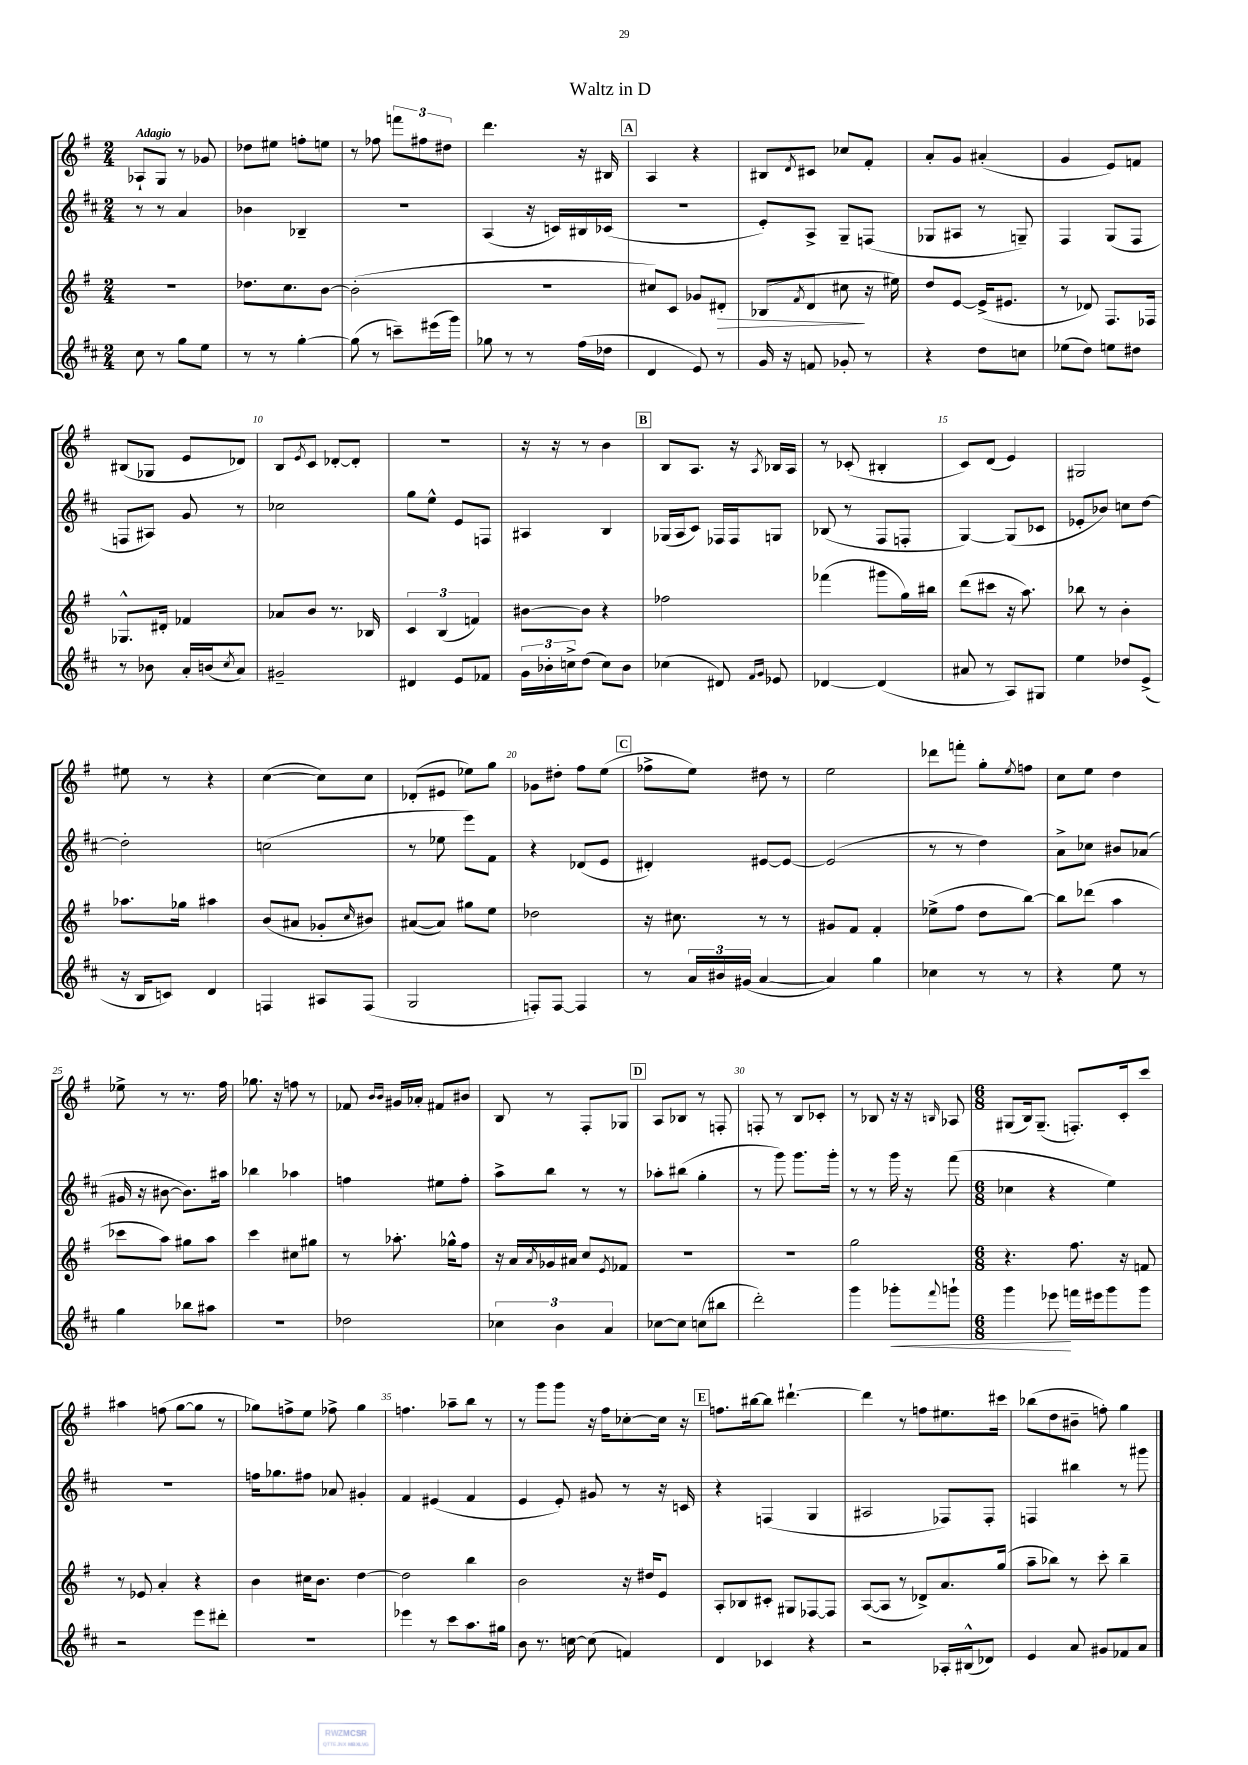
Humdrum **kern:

**kern	**dynam	**kern	**dynam	**kern	**kern
*part4	*part4	*part3	*part3	*part2	*part1
*staff4	*staff4	*staff3	*staff3	*staff2	*staff1
*clefG2	*	*clefG2	*	*clefG2	*clefG2
*k[f#c#]	*	*k[f#]	*	*k[f#c#]	*k[f#]
*M2/4	*	*M2/4	*	*M2/4	*M2/4
=1	=1	=1	=1	=1	=1
!	!	!	!	!	!LO:TX:a:B:t=Adagio
8cc#\	.	2r	.	8r	8A-X`/L
8r	.	.	.	8r	8G/J
8gg\L	.	.	.	4a/	8r
8ee\J	.	.	.	.	8g-X/
=2	=2	=2	=2	=2	=2
8r	.	8.dd-X\L	.	4b-X\	8dd-X\L
8r	.	.	.	.	8ee#X\J
.	.	8.cc\	.	.	.
[4gg'\	.	.	.	4B-X~/	8ffn'\L
.	.	[8b\J	.	.	8een\J
=3	=3	=3	=3	=3	=3
(8gg\]	.	(2b'\]	.	2r	8r
8r	.	.	.	.	8ff-X\
8cccn~\L)	.	.	.	.	12fffn\L
.	.	.	.	.	12ff#X\
(16eee#X\L	.	.	.	.	.
.	.	.	.	.	12dd#X\J
16ggg\JJ)	.	.	.	.	.
=4	=4	=4	=4	=4	=4
8gg-X\	.	2r	.	(4A/	4.ddd\
8r	.	.	.	.	.
8r	.	.	.	16r	.
.	.	.	.	16cn/LL)	.
(16ff#\LL	.	.	.	16B#X/	16r
16dd-X\JJ	.	.	.	(16c-X/JJ	16B#X/
!!LO:REH:place=s1:t=A
=5	=5	=5	=5	=5	=5
4d/	.	8cc#X/L)	.	2r	4A/
.	.	8c/J	.	.	.
8e/)	.	8g-X/L	.	.	4r
!	!	!	!LO:HP:b	!	!
8r	.	8d#X'/J	>	.	.
=6	=6	=6	=6	=6	=6
16g/	.	(8B-X/L	.	8e'/L)	8B#X/L
16r	.	.	.	.	.
.	.	8qf#/	.	.	8qd/
8fn/	.	8d/J	.	8A^/J	8c#X/J
8g-X'/	.	8cc#X\	.	8G~/L	8cc-X/L
8r	.	16r	]	(8Fn/J	8f#'/J
.	.	16ee#X\)	.	.	.
=7	=7	=7	=7	=7	=7
4r	.	8dd/L	.	8G-X/L	8a'/L
.	.	[8e/J	.	8A#X/J	8g/J
8dd\L	.	(16e^/KL]	.	8r	(4a#X'/
.	.	8.e#X/J	.	.	.
8ccn\J	.	.	.	8Gn~/)	.
=8	=8	=8	=8	=8	=8
(8ee-X\L	.	8r	.	4F#/	4g/
8dd\J)	.	8d-X/)	.	.	.
8een\L	.	8.F#/L	.	(8G/L	8e/L)
8dd#X\J	.	.	.	8F#/J	8fn/J
.	.	16F-X/Jk	.	.	.
!!LO:LB:g=z
=9	=9	=9	=9	=9	=9
8r	.	8.G-X^^/L	.	8Fn/L	(8B#X/L
8b-X\	.	.	.	8A#X/J)	8G-X/J
.	.	16d#X'/Jk	.	.	.
16a'/LL	.	4f-X/	.	8g/	8e/L
(16bn/J	.	.	.	.	.
8qcc#/	.	.	.	.	.
8a/J)	.	.	.	8r	8d-X/J)
=10	=10	=10	=10	=10	=10
2g#X~/	.	8a-X/L	.	2cc-X\	8B/L
.	.	.	.	.	8qe/
.	.	8b/J	.	.	8c/J
.	.	8.r	.	.	[8d-X'/L
.	.	.	.	.	8d-'/J]
.	.	16B-X/	.	.	.
=11	=11	=11	=11	=11	=11
4d#X/	.	6c/	.	8gg\L	2r
.	.	.	.	8ee^^\J	.
.	.	(6B/	.	.	.
8e/L	.	.	.	8e/L	.
.	.	6fn/)	.	.	.
8f-X/J	.	.	.	8Fn/J	.
=12	=12	=12	=12	=12	=12
24g\LL	.	[8b#X\L	.	4A#X/	16r
24b-X'\	.	.	.	.	.
.	.	.	.	.	16r
24ccn^\J	.	.	.	.	.
(8dd\J	.	8b#\J]	.	.	8r
8cc\L)	.	4r	.	4B/	4b\
8b-\J	.	.	.	.	.
!!LO:REH:place=s1:t=B
=13	=13	=13	=13	=13	=13
(4cc-X\	.	2ff-X\	.	(16G-X/LL	8B/L
.	.	.	.	16A/J	.
.	.	.	.	8c#/J)	8.A/J
8d#X/)	.	.	.	16F-X/LL	.
.	.	.	.	16F-/J	16r
16qqf#/LL	.	.	.	.	.
16qqg/JJ	.	.	.	.	8qA/
8e-X/	.	.	.	8Gn/J	16B-X/LL
.	.	.	.	.	16A/JJ
=14	=14	=14	=14	=14	=14
[4d-X/	.	(4fff-X\	.	(8B-X/	8r
.	.	.	.	8r	(8c-X'/
(4d-/]	.	8ggg#X\L	.	8F#/L	4B#X'/
.	.	16gg\L)	.	8Fn'/J	.
.	.	16bb#X\JJ	.	.	.
=15	=15	=15	=15	=15	=15
8a#X/	.	(8ddd\L	.	[4G/)	8c/L)
8r	.	8ccc#X\J	.	.	(8d/J
8A/L)	.	16r	.	(8G/L]	4e/)
.	.	8.aa\)	.	.	.
8G#X/J	.	.	.	8c-X/J	.
=16	=16	=16	=16	=16	=16
4ee\	.	8bb-X\	.	8e-X'/L	2G#X/
.	.	8r	.	8b-X/J)	.
8dd-X/L	.	4b'\	.	8ccn\L	.
(8e^/J	.	.	.	[8dd\J	.
!!LO:LB:g=z
=17	=17	=17	=17	=17	=17
16r	.	8.aa-X\L	.	2dd'\]	8ee#X\
16B/KL	.	.	.	.	.
8cn/J)	.	.	.	.	8r
.	.	16gg-X\Jk	.	.	.
4d/	.	4aa#X\	.	.	4r
=18	=18	=18	=18	=18	=18
4Fn/	.	(8b/L	.	(2ccn\	([4cc\
.	.	8a#X/J	.	.	.
8A#X/L	.	8g-X'/L	.	.	8cc\L])
.	.	16qqcc/	.	.	.
(8F/J	.	8b#X/J)	.	.	8cc\J
=19	=19	=19	=19	=19	=19
2G/	.	([8a#X/L	.	8r	(8d-X'/L
.	.	8a#/J])	.	8ee-X\	8e#X/J
.	.	8gg#X\L	.	8eee\L)	8ee-X\L)
.	.	8ee\J	.	8f#\J	8gg\J
=20	=20	=20	=20	=20	=20
8Fn'/L)	.	2dd-X\	.	4r	8g-X\L
[8F/J	.	.	.	.	8dd#X'\J
4F/]	.	.	.	(8d-X/L	8ff#\L
.	.	.	.	8e/J	(8ee\J
!!LO:REH:place=s1:t=C
=21	=21	=21	=21	=21	=21
8r	.	16r	.	4d#X'/)	8ff-X^\L
.	.	8.cc#X\	.	.	.
24a/LL	.	.	.	.	8ee\J)
24b#X/	.	.	.	.	.
(24g#X/JJ	.	.	.	.	.
[4a/	.	8r	.	[8e#X/L	8dd#X\
.	.	8r	.	8e#/J_	8r
=22	=22	=22	=22	=22	=22
4a/])	.	8g#X/L	.	(2e#/]	2ee\
.	.	8f#/J	.	.	.
4gg\	.	4f#'/	.	.	.
=23	=23	=23	=23	=23	=23
4cc-X\	.	(8ee-X^\L	.	8r	8ddd-X\L
.	.	8ff#\J	.	8r	8fffn'\J
8r	.	8dd\L	.	4dd\)	8gg'\L
.	.	.	.	.	8qee/
8r	.	[8bb\J)	.	.	8ffn\J
=24	=24	=24	=24	=24	=24
4r	.	8bb\L]	.	8a^\L	8cc\L
.	.	(8ddd-X\J	.	8cc-X\J	8ee\J
8ee\	.	4aa\	.	8b#X/L	4dd\
8r	.	.	.	(8a-X/J	.
!!LO:LB:g=z
=25	=25	=25	=25	=25	=25
4gg\	.	8ccc-X\L	.	16g#X/	8ee-X^\
.	.	.	.	16r	.
.	.	8aa\J)	.	[8b#X\	8r
8bb-X\L	.	8gg#X\L	.	8.b#\L])	8.r
8aa#X\J	.	8aa\J	.	.	.
.	.	.	.	16aa#X\Jk	16ff#\
=26	=26	=26	=26	=26	=26
2r	.	4ccc\	.	4bb-X\	8.gg-X\
.	.	.	.	.	16r
.	.	8cc#X\L	.	4aa-X\	8ffn\
.	.	8gg#X\J	.	.	8r
=27	=27	=27	=27	=27	=27
2dd-X\	.	8r	.	4ffn\	8f-X/
.	.	.	.	.	16qqb/LL
.	.	.	.	.	16qqb/JJ
.	.	8.aa-X'\	.	.	16g#X/LL
.	.	.	.	.	16a-X'/JJ
.	.	.	.	8ee#X\L	8f#X/L
.	.	16gg-X^^\KL	.	.	.
.	.	8ff#\J	.	8ff'\J	8b#X/J
=28	=28	=28	=28	=28	=28
6cc-X\	.	16r	.	8aa^\L	8B/
.	.	16a/LL	.	.	.
.	.	8qa/	.	.	.
.	.	16g-X/	.	8bb\J	8r
6b\	.	.	.	.	.
.	.	16a#X/JJ	.	.	.
.	.	8cc/L	.	8r	8F#'/L
6a/	.	.	.	.	.
.	.	8qe/	.	.	.
.	.	8f-X/J	.	8r	8G-X/J
!!LO:REH:place=s1:t=D
=29	=29	=29	=29	=29	=29
[8cc-X\L	.	2r	.	8aa-X'\L	8A/L
8cc-\J]	.	.	.	(8bb#X\J	8B-X/J
(8ccn\L	.	.	.	4gg'\	8r
8bb#X\J	.	.	.	.	8Fn'/
=30	=30	=30	=30	=30	=30
2ddd'\)	.	2r	.	8r	8Fn'/
.	.	.	.	8ggg\)	8r
.	.	.	.	8.ggg\L	8B/L
.	.	.	.	.	8c-X'/J
.	.	.	.	16ggg'\Jk	.
=31	=31	=31	=31	=31	=31
4ggg\	.	2gg\	.	8r	8r
.	.	.	.	8r	8B-X/
!	!LO:HP:b	!	!	!	!
8ggg-X'\L	<	.	.	16ggg\	16r
.	.	.	.	16r	16r
8qqfff#/	.	.	.	.	16qqBn/
8gggn`\J	.	.	.	(8fff#\	8A-X/
=32	=32	=32	=32	=32	=32
*M6/8	*	*M6/8	*	*M6/8	*M6/8
4ggg\	.	4.r	.	4cc-X\	(8G#X/L
.	.	.	.	.	16B/k)
.	.	.	.	.	(8.G#~/J
8eee-X\	.	.	.	4r	.
16fffn\LL	[	8.ff#\	.	.	8.Fn'/L)
16eee#X\J	.	.	.	.	.
8ggg\	.	.	.	4ee\)	.
.	.	16r	.	.	16c'/k
8ggg\J	.	8fn/	.	.	8ccc/J
!!LO:LB:g=z
=33	=33	=33	=33	=33	=33
2r	.	8r	.	2.r	4aa#X\
.	.	8e-X/	.	.	.
.	.	4a'/	.	.	(8ffn\
.	.	.	.	.	[8gg\L
8eee\L	.	4r	.	.	8gg\J]
8ddd#X'\J	.	.	.	.	8r
=34	=34	=34	=34	=34	=34
2.r	.	4b\	.	16ffn\KL	8gg-X\L)
.	.	.	.	8.gg-X\	.
.	.	.	.	.	8ffn^\
.	.	16cc#X\KL	.	8ff#X\J	8ee\J
.	.	8.b\J	.	.	.
.	.	.	.	8a-X/	8ff-X^\
.	.	[4dd\	.	4g#X'/	4gg-\
=35	=35	=35	=35	=35	=35
4eee-X\	.	2dd\]	.	4f#/	4.ffn\
8r	.	.	.	(4e#X/	.
8ccc#\L	.	.	.	.	8aa-X~\L
8.aa\	.	4bb\	.	4f#/	8bb\J
.	.	.	.	.	8r
16gg#X\Jk	.	.	.	.	.
=36	=36	=36	=36	=36	=36
8b\	.	2b\	.	4e/	8r
8.r	.	.	.	.	8ggg\L
.	.	.	.	8e'/)	8ggg\J
[16ccn\	.	.	.	.	.
(8cc\]	.	.	.	8g#X/	16r
.	.	.	.	.	16ff#\KL
4fn/)	.	16r	.	8r	[8cc-X'\
.	.	16dd#X/KL	.	.	.
.	.	8e/J	.	16r	16cc-\Jk]
.	.	.	.	16cn/	16r
!!LO:REH:place=s1:t=E
=37	=37	=37	=37	=37	=37
4d/	.	8A'/L	.	4r	8.ffn\L
.	.	8B-X/	.	.	.
.	.	.	.	.	[16bb#X\k
4c-X/	.	8c#X'/J	.	(4Fn/	8bb#\J]
.	.	8G#X/L	.	.	[4.ddd#X`\
4r	.	[8F-X/	.	4G/	.
.	.	8F-/J]	.	.	.
=38	=38	=38	=38	=38	=38
2r	.	([8A/L	.	2A#X/	4ddd#\]
.	.	8A/J]	.	.	.
.	.	8r	.	.	8r
.	.	8d-X^/L)	.	.	8ffn\L
16A-X'/LL	.	8.a/	.	8F-X/L)	8.ee#X\
(16B#X^^/J	.	.	.	.	.
8d-X/J)	.	.	.	8F-'/J	.
.	.	(16gg/Jk	.	.	16ccc#X\Jk
=39	=39	=39	=39	=39	=39
4e/	.	8aa~\L	.	4Fn/	(8bb-X\L
.	.	8bb-X\J)	.	.	8dd\
8a/	.	8r	.	4bb#X\	8b#X~\J
8g#X/L	.	8ccc'\	.	.	8ffn'\)
8f-X/	.	4bb-~\	.	8r	4gg\
8a/J	.	.	.	8ggg#X\	.
==	==	==	==	==	==
*-	*-	*-	*-	*-	*-
